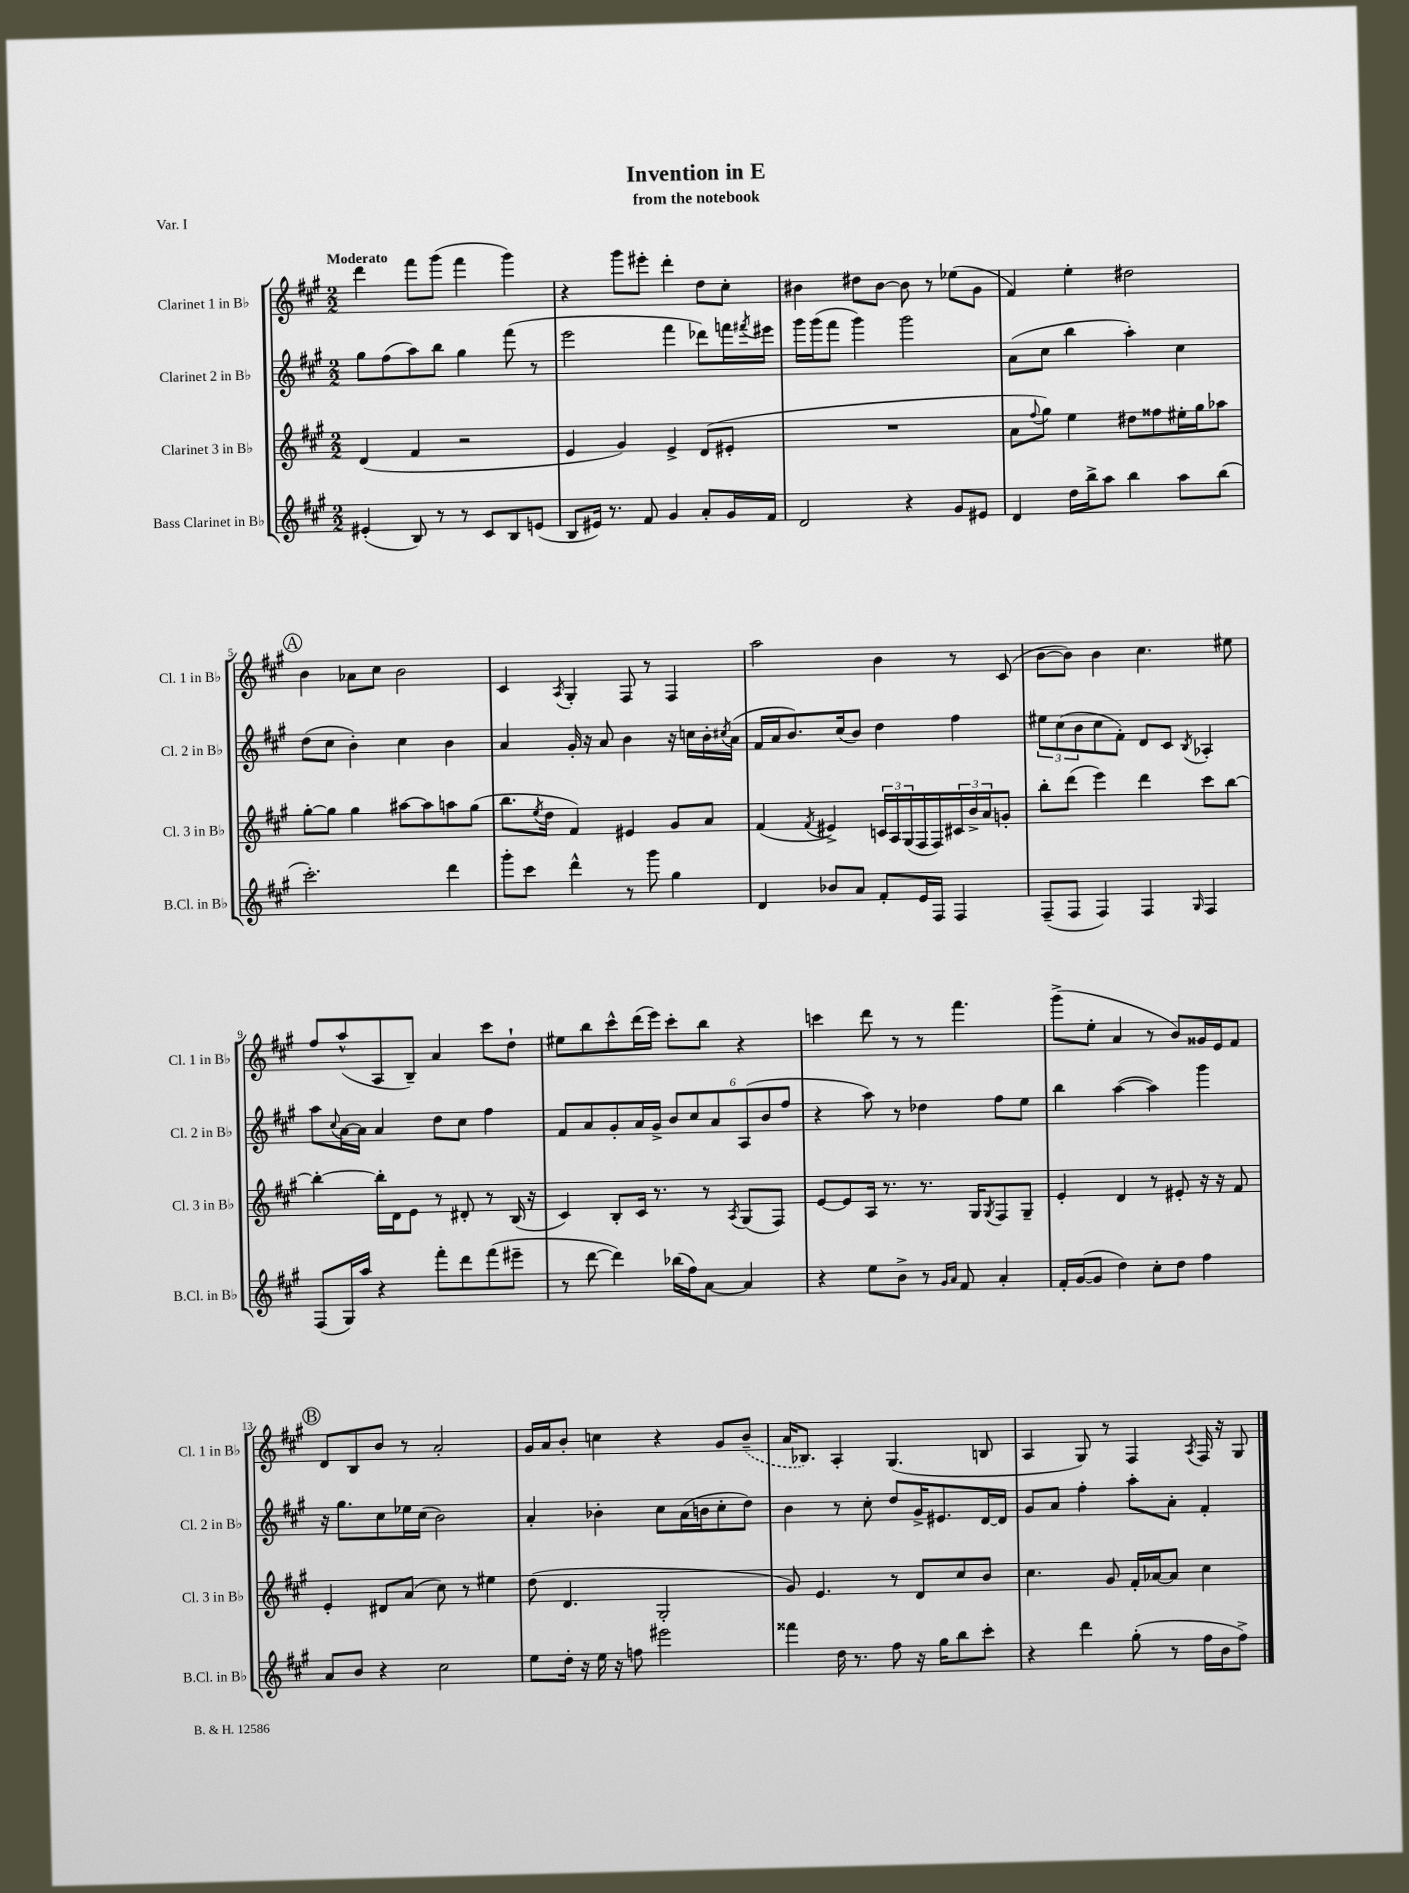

**kern	**kern	**kern	**kern
*part4	*part3	*part2	*part1
*staff4	*staff3	*staff2	*staff1
*I"Bass Clarinet in B♭	*I"Clarinet 3 in B♭	*I"Clarinet 2 in B♭	*I"Clarinet 1 in B♭
*I'B.Cl. in B♭	*I'Cl. 3 in B♭	*I'Cl. 2 in B♭	*I'Cl. 1 in B♭
*clefG2	*clefG2	*clefG2	*clefG2
*k[f#c#g#]	*k[f#c#g#]	*k[f#c#g#]	*k[f#c#g#]
*M2/2	*M2/2	*M2/2	*M2/2
=1	=1	=1	=1
!	!	!	!LO:TX:a:B:t=Moderato
(4e#X'/	(4d/	8gg#\L	4ddd\
.	.	(8ff#\	.
8B/)	4f#/	8aa\)	8fff#\L
8r	.	8bb\J	(8ggg#\J
8r	2r	4gg#\	4fff#\
8c#/L	.	.	.
8B/	.	(8fff#\	4ggg#\)
(8en/J	.	8r	.
=2	=2	=2	=2
8B/L	4e/	2eee\	4r
16e#X/Jk)	.	.	.
8.r	.	.	.
.	4g#/)	.	8ggg#\L
8f#/	.	.	8eee#X'\J
4g#/	4e^/	4fff#\	4ddd'\
8a'/L	(8d/L	8ddd-X\L)	8dd\L
16g#/L	8e#X'/J	16fffn\L	8cc#'\J
.	.	8qfff#X/	.
16f#/JJ	.	16eee#X\JJ	.
=3	=3	=3	=3
2d/	1r	16ggg#\LL	4b#X\
.	.	(16ggg#\J	.
.	.	8fff#\J	.
.	.	4ggg#\)	8dd#X\L
.	.	.	[8b#\J
4r	.	2ggg#\	8b#\]
.	.	.	8r
8g#/L	.	.	(8ee-X\L
8e#X/J	.	.	8g#\J
=4	=4	=4	=4
4d/	8a\L	(8a\L	4f#/)
.	8qqff#/	.	.
.	8gg#\J)	8cc#\J	.
16dd\LL	4ee\	4bb\	4ee'\
16bb^\J	.	.	.
8aa\J	.	.	.
4bb\	8dd#X\L	4aa'\)	2dd#X\
.	8ff##X\	.	.
8aa\L	16ee#X'\L	4cc#\	.
.	16gg#\J	.	.
(8bb\J	8aa-X\J	.	.
!!LO:LB:g=z
!!LO:REH:place=s1:t=A
=5	=5	=5	=5
2.ccc#'\)	[8gg#'\L	(8dd\L	4b\
.	8gg#\J]	8cc#\J	.
.	4gg#\	4b'\)	8a-X\L
.	.	.	8cc#\J
.	[8aa#X\L	4cc#\	2b\
.	8aa#\]	.	.
4ddd\	8aan\	4b\	.
.	(8gg#\J	.	.
=6	=6	=6	=6
8ggg#'\L	8.bb\L	4a/	4c#/
8ccc#\J	.	.	.
.	8qee/	.	.
.	16dd\Jk	.	.
.	.	.	8qA/
4ddd^^\	4f#/)	16g#'/	4G#'/
.	.	16r	.
.	.	8a/	.
8r	4e#X/	4b\	8F#/
8ggg#\	.	.	8r
4gg#\	8g#/L	16r	4F#/
.	.	16ccn\LL	.
.	8a/J	16b'\	.
.	.	8qcc#X/	.
.	.	(16a\JJ	.
=7	=7	=7	=7
4d/	(4f#/	16f#/LL	2aa\
.	.	16a/J	.
.	.	8.b/)	.
.	8qf#/	.	.
8b-X/L	4e#X^/)	.	.
.	.	(16cc#/k	.
8a/J	.	8b/J)	.
8f#'/L	24cn/LL	4dd\	4b\
.	24A/	.	.
.	(24G#/	.	.
16e/L	16F#/	.	.
16F#/JJ	16F#/)	.	.
4F#/	24c#X/	4ff#\	8r
.	24b^/	.	.
.	24a/J	.	.
.	8gn'/J	.	(8c#/
=8	=8	=8	=8
(8F#~/L	8bb'\L	12ee#X\L	[8b\L
.	.	(12cc#\	.
8F#/J	(8ddd\J	.	8b\J])
.	.	12b\	.
4F#/)	4eee\)	8cc#\	4b\
.	.	8f#'\J)	.
4F#/	4ddd\	8d/L	4.cc#\
.	.	8c#/J	.
16qqG#/	.	8qB/	.
4F#/	8ccc#\L	4A-X'/	.
.	[8bb\J	.	8ee#X\
!!LO:LB:g=z
=9	=9	=9	=9
(8F#/L	4bb'\_	8aa\L	8ff#/L
.	.	8qqcc#/	.
16G#/L)	.	[16a\L	(8aa^^/
16aa/JJ	.	16a\JJ]	.
4r	16bb'\LL]	4a/	8A/
.	16d\J	.	.
.	8e\J	.	8B~/J)
8fff#'\L	8r	8dd\L	4a/
8ddd\	8d#X'/	8cc#\J	.
(8fff#\	8r	4ff#\	8ccc#\L
8eee#X~\J	(16B/	.	8dd`\J
.	16r	.	.
=10	=10	=10	=10
8r	4c#/)	8f#/L	8ee#X\L
[8ddd\	.	8a/	8bb\
4ddd\])	8B'/L	8g#'/	8ccc#^^\
.	16c#/Jk	16a/L	(16ddd\L
.	8.r	16g#^/JJ	16eee\JJ)
(16bb-X\LL	.	12b/L	8ccc#'\L
16ff#\J)	.	.	.
.	.	12cc#/	.
[8a\J	8r	.	8bb\J
.	.	12a/	.
.	8qA/	.	.
4a/]	(8G#/L	(12A/	4r
.	.	12b/	.
.	8F#/J)	.	.
.	.	12ff#/J	.
=11	=11	=11	=11
4r	[8e/L	4r	4cccn\
.	8e/]	.	.
8ee\L	16A/Jk	8aa\)	8ddd\
.	8.r	.	.
8b^\J	.	8r	8r
8r	8.r	4dd-X\	8r
16qqg#/LL	.	.	.
16qqa/JJ	.	.	.
8f#/	.	.	4.fff#\
.	16G#/KL	.	.
.	8qG#/	.	.
4a'/	8F#/	8ff#\L	.
.	8G#~/J	8ee\J	.
=12	=12	=12	=12
16f#'/LL	4e'/	4bb\	(8ggg#^\L
([16g#/J	.	.	.
8g#/J]	.	.	8ee'\J
4dd\)	4d/	([4aa\	4a/
8cc#'\L	8r	4aa\])	8r
8dd\J	8e#X'/	.	8b/L)
4ff#\	16r	4ggg#\	16g##X/L
.	16r	.	16e/J
.	8f#/	.	8f#/J
!!LO:LB:g=z
!!LO:REH:place=s1:t=B
=13	=13	=13	=13
8a/L	4e'/	16r	8d/L
.	.	8.gg#\L	.
8b/J	.	.	8B/
4r	8d#X/L	8cc#\	8b/J
.	(8a/J	16ee-X\L	8r
.	.	(16cc#\JJ	.
2cc#\	8cc#\)	2b\)	2a'/
.	8r	.	.
.	4ee#X\	.	.
=14	=14	=14	=14
8ee\L	(8dd\	4a'/	16g#/LL
.	.	.	16a/J
16dd'\Jk	4.d/	.	8b'/J
16r	.	.	.
16ee\	.	4b-X'\	4ccn\
16r	.	.	.
8ffn\	.	.	.
2eee#X\	2G#'/	8cc#\L	4r
.	.	(16a\L	.
.	.	16bn\J	.
.	.	8cc#'\	8g#/L
.	.	8dd\J)	(8b~/J
=15	=15	=15	=15
4fff##X\	8g#/)	4b\	16a/KL
.	.	.	8.B-X/J)
.	4.e/	.	.
16dd\	.	8r	4A'/
8.r	.	.	.
.	.	8cc#'\	.
8ff#\	8r	8dd/L	(4.G#/
16r	8d/L	16g#^/K	.
16gg#\KL	.	8.e#X/	.
8bb\	8cc#/	.	.
8ccc#'\J	8b/J	[16d/L	8Bn/
.	.	16d/JJ]	.
=16	=16	=16	=16
4r	4.cc#\	8g#/L	4A/
.	.	8a/J	.
4ddd\	.	4ff#'\	8G#/)
.	8g#/	.	8r
(8gg#'\	16f#'/LL	8aa'\L	4F#/
.	[16a-X/J	.	.
8r	8a-/J]	8a'\J	.
.	.	.	8qA/
16ff#\LL	4cc#\	4f#'/	16F#/
16b\J	.	.	16r
8ff#^\J)	.	.	8G#/
==	==	==	==
*-	*-	*-	*-
